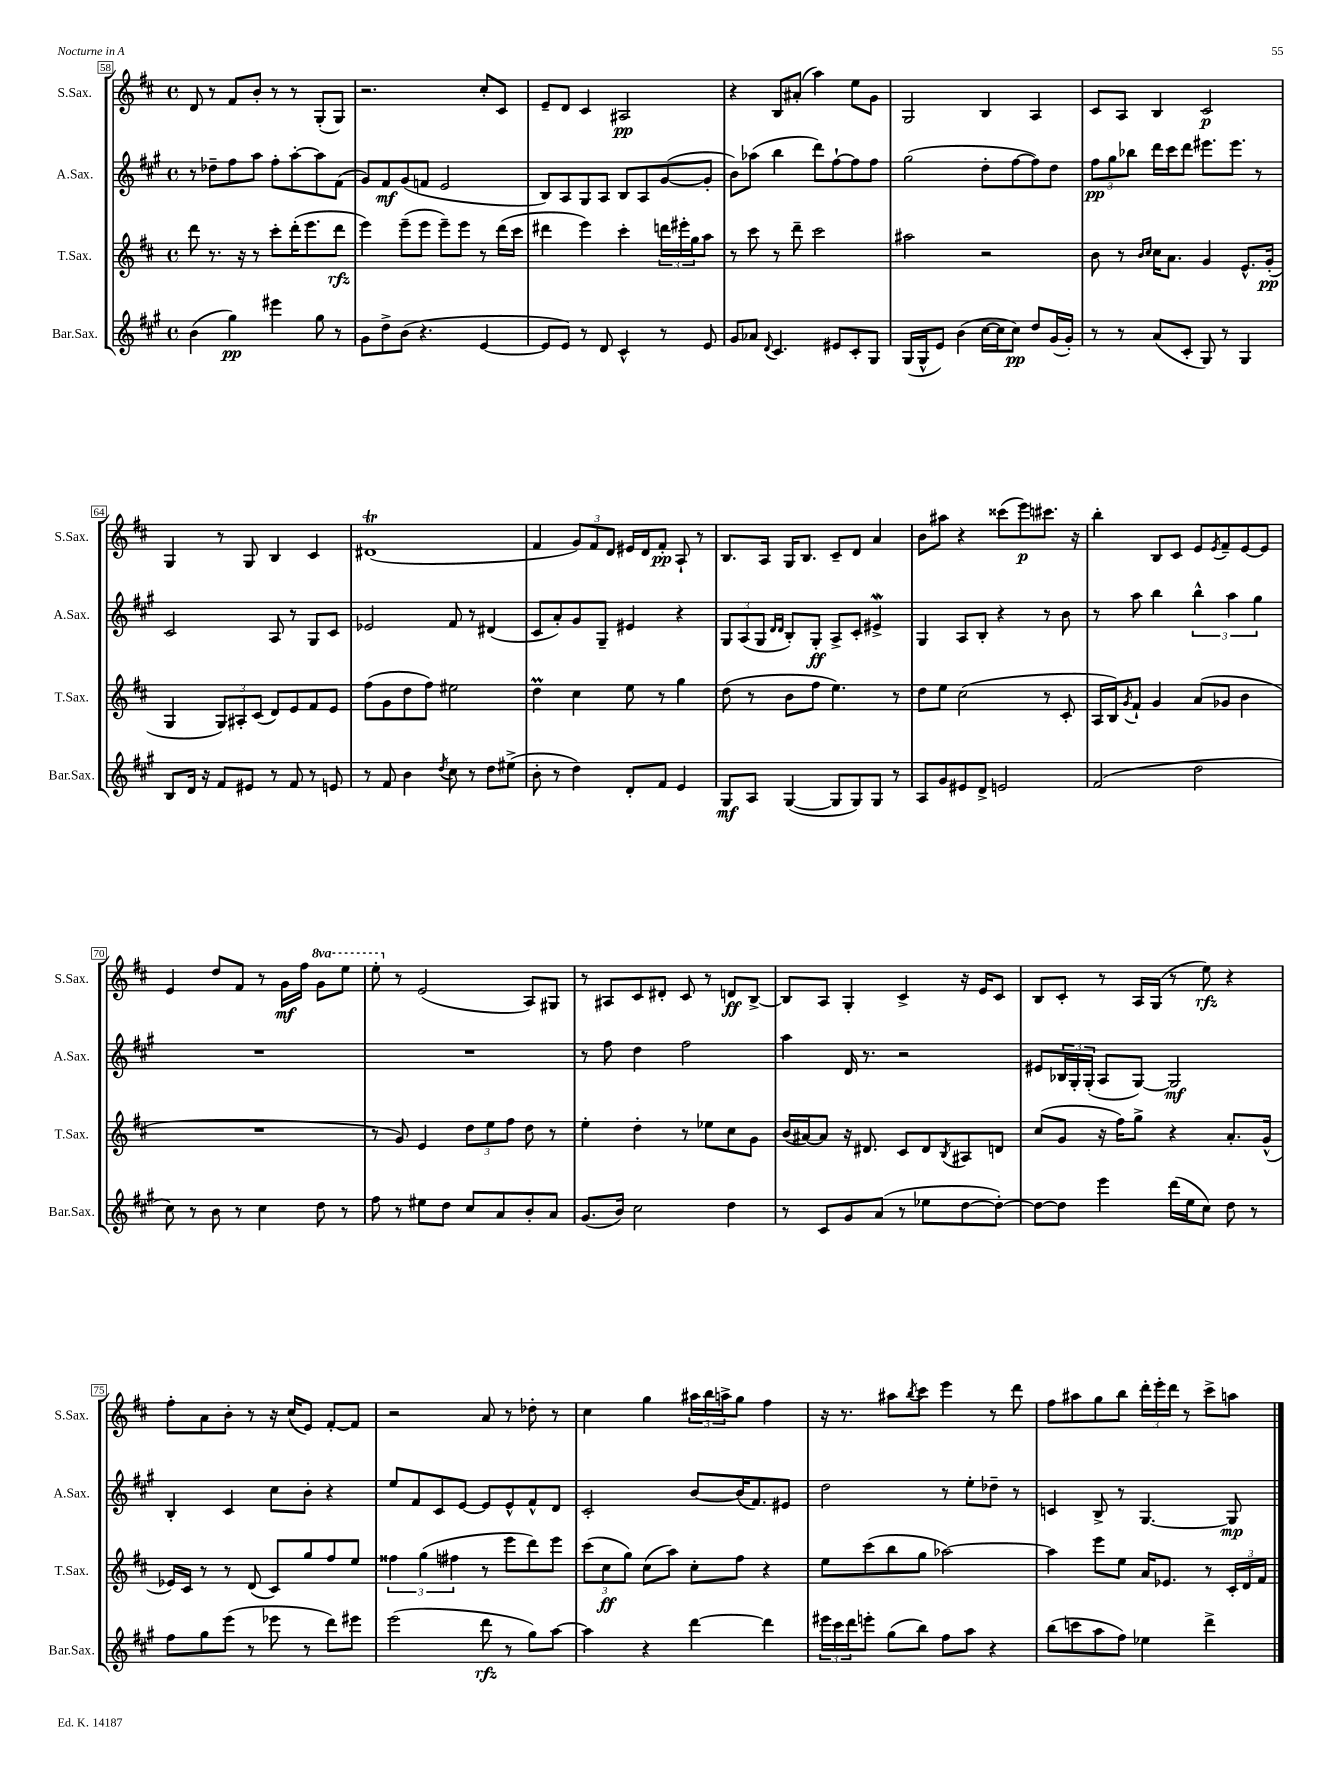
<<
\new StaffGroup <<
\new Staff = "s0" \with { instrumentName = "S.Sax." shortInstrumentName = "S.Sax." } {
    \clef treble \key d \major \defaultTimeSignature \time 4/4 \set Staff.ottavationMarkups = #ottavation-simple-ordinals
    d'8 r8 fis'8 b'8-. r8 r8 g8-.( g8) |
    r2. cis''8-. cis'8 |
    e'8-- d'8 cis'4 ais2\pp |
    r4 b8 ais'8-.( a''4) e''8 g'8 |
    g2 b4 a4 |
    cis'8 a8 b4 cis'2\p |
    g4 r8 g8 b4 cis'4 |
    dis'1\trill( |
    fis'4 \tuplet 3/2 { g'8) fis'8 d'8 } eis'16 d'16 fis'8-.\pp a8-! r8 |
    b8. a16 g16 b8. cis'8-- d'8 a'4 |
    b'8 ais''8 r4 cisis'''8( e'''8\p) cis'''8. r16 |
    b''4-. b8 cis'8 e'8 \acciaccatura { e'8 } fis'8-- e'8~ e'8 |
    e'4 d''8 fis'8 r8 g'16\mf fis''16 \ottava #1 g''8 e'''8 |
    e'''8-. \ottava #0 r8 e'2( a8) gis8 |
    r8 ais8 cis'8 dis'8-. cis'8 r8 d'8\ff b8~-> |
    b8 a8 g4-. cis'4-> r16 e'16 cis'8 |
    b8 cis'8-. r8 a16 g16( r8 e''8\rfz) r4 |
    fis''8-. a'8 b'8-. r8 r16 cis''16( e'8) fis'8~-. fis'8 |
    r2 a'8 r8 des''8-. r8 |
    cis''4 g''4 \tuplet 3/2 { ais''16 b''16 a''16-> } g''8 fis''4 |
    r16 r8. ais''8 \acciaccatura { b''8 } cis'''8 e'''4 r8 d'''8 |
    fis''8 ais''8 g''8 b''8 \tuplet 3/2 { d'''16-. e'''16-. d'''16 } r8 cis'''8-> a''8 \bar "|." |
}
\new Staff = "s1" \with { instrumentName = "A.Sax." shortInstrumentName = "A.Sax." } {
    \clef treble \key a \major \defaultTimeSignature \time 4/4
    r8 des''8-- fis''8 a''8 fis''8-. a''8~-. a''8 fis'8( |
    gis'8) fis'8\mf gis'8( f'8 e'2 |
    b8) a8 gis8 a8 b8 a8 gis'8~( gis'8-. |
    b'8) aes''8( b''4 d'''8) fis''8~-! fis''8 fis''8 |
    gis''2( d''8-. fis''8~ fis''8) d''8 |
    \tuplet 3/2 { fis''8\pp gis''8 bes''8 } d'''16 cis'''16 d'''8 eis'''8. eis'''8. r8 |
    cis'2 a8 r8 gis8 cis'8 |
    ees'2 fis'8 r8 dis'4( |
    cis'8 a'8-.) gis'8 gis8-- eis'4 r4 |
    \tuplet 3/2 { gis8 a8( gis8 } \grace { d'16 d'16 } b8-.) gis8-.\ff a8-> cis'8-. eis'4->\mordent |
    gis4 a8 b8-. r4 r8 b'8 |
    r8 a''8 b''4 \tuplet 3/2 { b''4-^ a''4 gis''4 } |
    R1 |
    R1 |
    r8 fis''8 d''4 fis''2 |
    a''4 d'16 r8. r2 |
    eis'8 \tuplet 3/2 { bes16 gis16-. gis16-.( } a8 gis8~) gis2\mf |
    b4-. cis'4 cis''8 b'8-. r4 |
    e''8 fis'8 cis'8 e'8~ e'8 e'8-^ fis'8-^ d'8 |
    cis'2-. b'8~ b'16( fis'8.) eis'8 |
    d''2 r8 e''8-. des''8-- r8 |
    c'4 b8-> r8 gis4.~ gis8\mp \bar "|." |
}
\new Staff = "s2" \with { instrumentName = "T.Sax." shortInstrumentName = "T.Sax." } {
    \clef treble \key d \major \defaultTimeSignature \time 4/4
    d'''8 r8. r16 r8 cis'''8-. d'''16-.( e'''8. d'''8\rfz |
    e'''4) e'''8--( e'''8 e'''8--) e'''8 r8 d'''16( cis'''16 |
    dis'''4 e'''4) cis'''4-. \tuplet 3/2 { d'''16 eis'''16-. g''16 } a''8 |
    r8 cis'''8 r8 d'''8-- cis'''2 |
    ais''2 r2 |
    b'8 r8 \grace { b'16 cis''16 } cis''16 a'8. g'4 e'8.-^ g'16-.\pp( |
    g4 \tuplet 3/2 { g8) ais8-. cis'8( } d'8) e'8 fis'8 e'8 |
    fis''8( g'8 d''8 fis''8) eis''2 |
    d''4\prall cis''4 e''8 r8 g''4 |
    d''8( r8 b'8 fis''8 e''4.) r8 |
    d''8 e''8 cis''2( r8 cis'8-. |
    a16 b16) \acciaccatura { g'8 } fis'8-! g'4 a'8( ges'8 b'4 |
    R1 |
    r8 g'8) e'4 \tuplet 3/2 { d''8 e''8 fis''8 } d''8 r8 |
    e''4-. d''4-. r8 ees''8 cis''8 g'8 |
    b'16( ais'16~) ais'8 r16 dis'8. cis'8 dis'8 \acciaccatura { b8 } ais8 d'8 |
    cis''8( g'8 r16 fis''16) g''8-> r4 a'8.-. g'16-^( |
    ees'16) cis'16 r8 r8 d'8( cis'8) g''8 fis''8 e''8 |
    \tuplet 3/2 { fisis''4 g''4( fis''4 } r8 e'''8 d'''8) e'''8 |
    \tuplet 3/2 { cis'''8( cis''8\ff g''8) } cis''8( a''8) cis''8-. fis''8 r4 |
    e''8 cis'''8( b''8 g''8 aes''2~) |
    aes''4 e'''8 e''8 a'16 ees'8. r8 \tuplet 3/2 { cis'16-. d'16 fis'16 } \bar "|." |
}
\new Staff = "s3" \with { instrumentName = "Bar.Sax." shortInstrumentName = "Bar.Sax." } {
    \clef treble \key a \major \defaultTimeSignature \time 4/4
    b'4( gis''4\pp) eis'''4 gis''8 r8 |
    gis'8 d''8-> b'8( r4. e'4~ |
    e'8 e'8) r8 d'8 cis'4-^ r8 e'8 |
    gis'8 aes'8 \appoggiatura { d'8 } cis'4. eis'8 cis'8-. gis8 |
    gis16( gis16-^ e'8) b'4( cis''16~ cis''16 cis''8\pp) d''8 gis'16( gis'16-.) |
    r8 r8 a'8( cis'8-. gis8) r8 gis4 |
    b8 d'16 r16 fis'8 eis'8 r8 fis'8 r8 e'8 |
    r8 fis'8 b'4 \acciaccatura { d''8 } cis''8 r8 d''8 eis''8->( |
    b'8-. r8 d''4) d'8-. fis'8 e'4 |
    gis8\mf a8 gis4~( gis8 gis8) gis8 r8 |
    a8 gis'8 eis'8 d'8-> e'2 |
    fis'2( d''2 |
    cis''8) r8 b'8 r8 cis''4 d''8 r8 |
    fis''8 r8 eis''8 d''8 cis''8 a'8 b'8-. a'8 |
    gis'8.( b'16) cis''2 d''4 |
    r8 cis'8 gis'8 a'8( r8 ees''8 d''8~ d''8~-.) |
    d''8~ d''8 e'''4 d'''16( e''16 cis''8) d''8 r8 |
    fis''8 gis''8 e'''8( r8 ees'''8 r8 d'''8) eis'''8 |
    e'''2( d'''8\rfz r8 gis''8) a''8~ |
    a''4 r4 d'''4~ d'''4 |
    \tuplet 3/2 { eis'''16 cis'''16 d'''16 } e'''8-. gis''8( b''8) fis''8 a''8 r4 |
    b''8( c'''8 a''8 fis''8) ees''4 d'''4-> \bar "|." |
}
>>
>>
\layout { \context { \Score currentBarNumber = #58 \override BarNumber.stencil = #(make-stencil-boxer 0.1 0.3 ly:text-interface::print) } }
